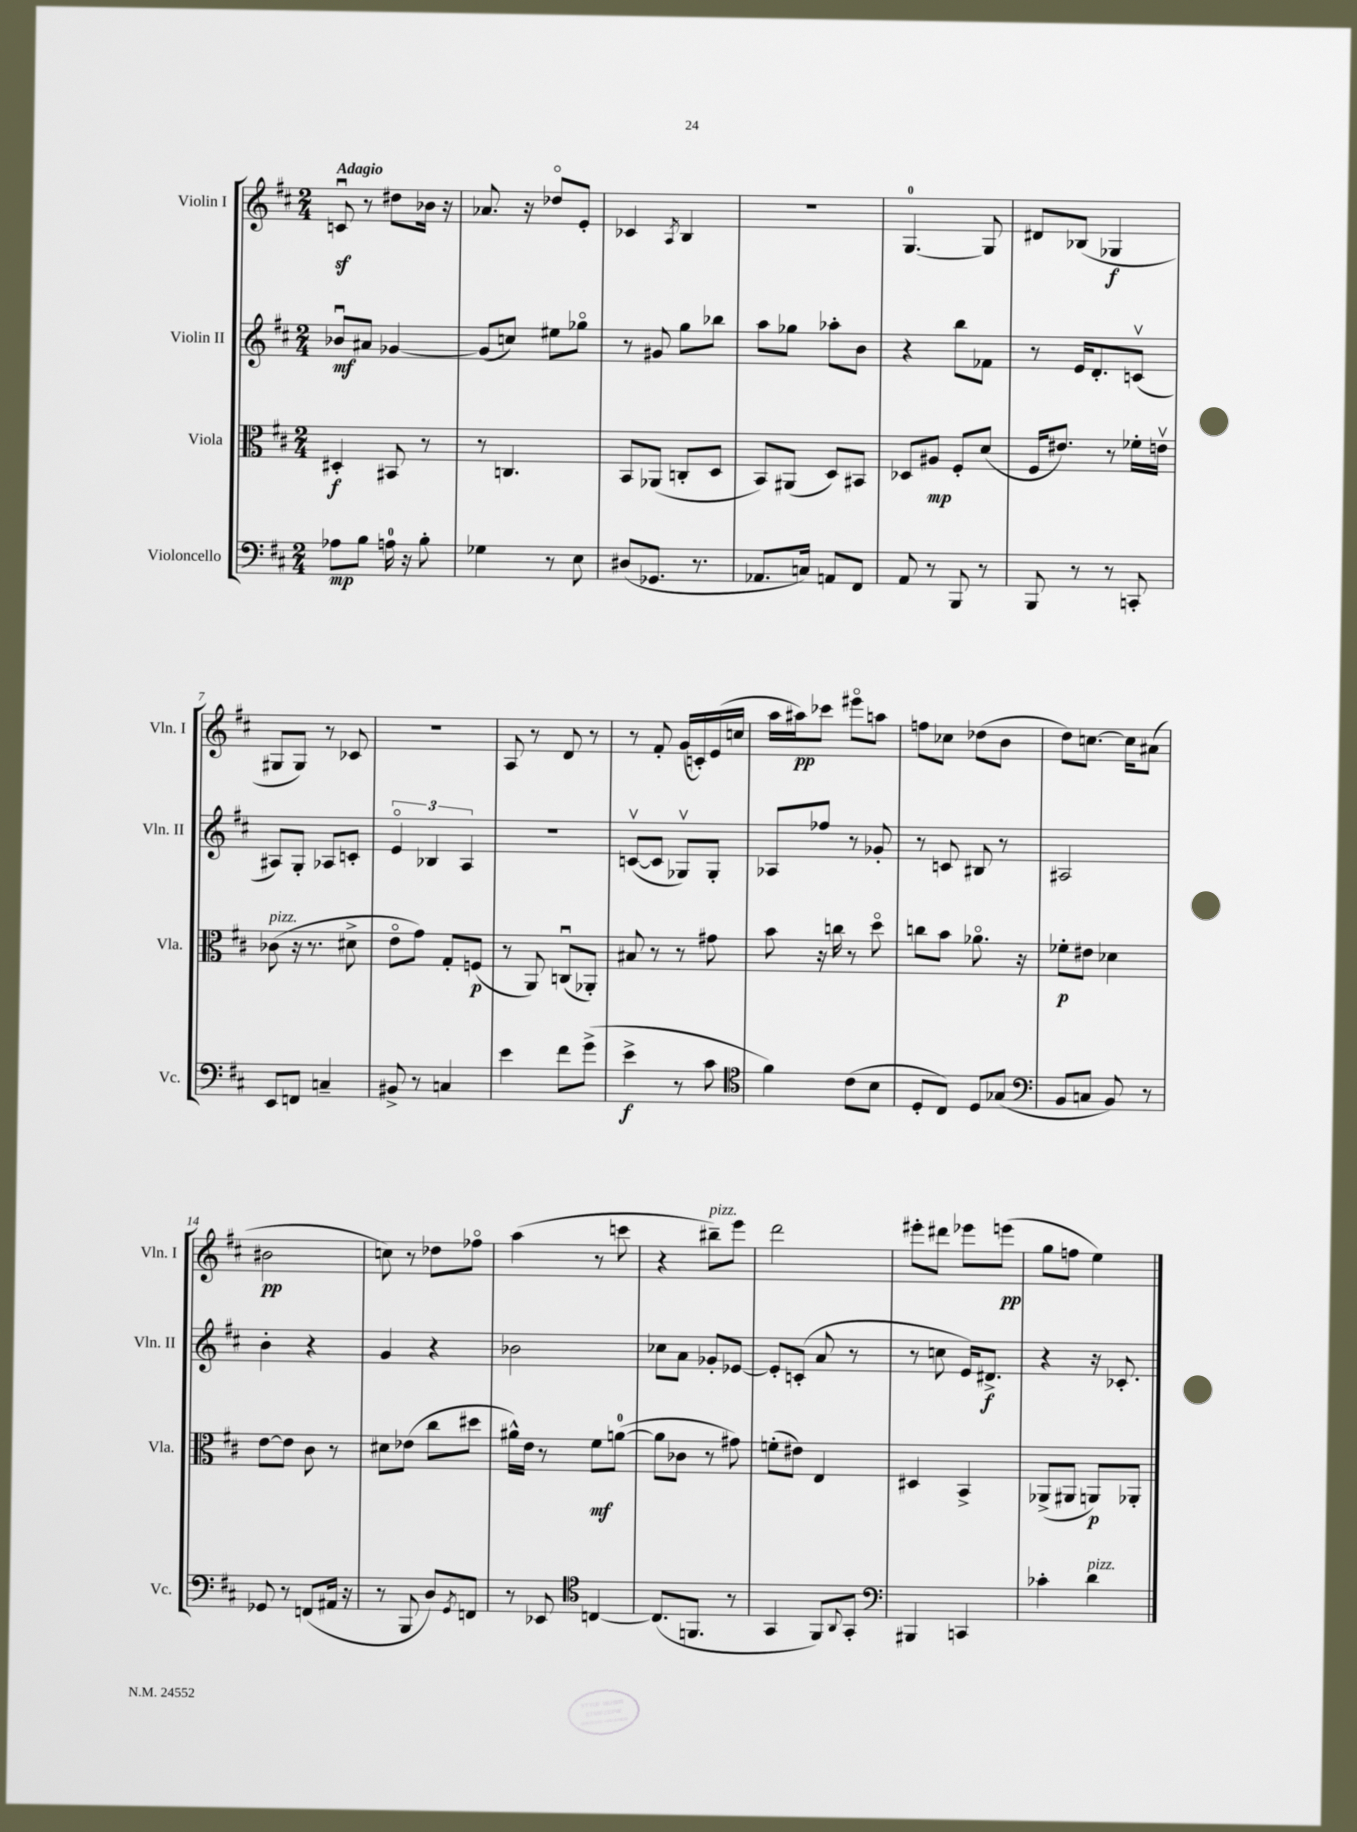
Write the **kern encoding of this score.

**kern	**kern	**kern	**kern
*staff4	*staff3	*staff2	*staff1
*clefF4	*clefC3	*clefG2	*clefG2
*k[f#c#]	*k[f#c#]	*k[f#c#]	*k[f#c#]
*M2/4	*M2/4	*M2/4	*M2/4
8A-	4D#'	8b-u	8cu
8B	.	8a#	8r
16A	8BB#	[4g-	8dd#
16r	.	.	.
8B'	8r	.	16b-
.	.	.	16r
=	=	=	=
4G-	8r	(8g-]	8.a-
.	4.C	8cc)	.
.	.	.	16r
8r	.	8ee#	8dd-o
8E	.	8gg-o	8e'
=	=	=	=
(8D#	8BB	8r	4c-
8.GG-	(8AA-	8g#	.
.	.	.	8qA
.	8C'	8gg	4B
8.r	.	.	.
.	8D	8bb-	.
=	=	=	=
8.AA-	8BB)	8aa	2r
.	(8AA#	8gg-	.
16C)	.	.	.
8AA	8D)	8aa-'	.
8FF#	8BB#	8b	.
=	=	=	=
8AA	8D-	4r	[4.G
8r	8A#	.	.
8BBB	8F#'	8bb	.
8r	(8d	8f-	8G]
=	=	=	=
8BBB	16F#	8r	8d#
.	8.e#)	.	.
8r	.	16e	(8B-
.	.	8.d'	.
8r	8r	.	4G-
8CC'	16f-'	(8cv	.
.	16ev	.	.
=	=	=	=
8EE	(8c-	8A#)	8G#
8FF	16r	8G'	8G#)
.	8.r	.	.
4C~	.	8A-	8r
.	8d#^	8c'	8c-
=	=	=	=
8BB#^	8eo	6eo	2r
8r	8g)	.	.
.	.	6B-	.
4C	8G'	.	.
.	.	6A	.
.	(8F	.	.
=	=	=	=
4e	8r	2r	8A
.	8AA)	.	8r
8f#	(8Cu	.	8d
(8g^	8AA-')	.	8r
=	=	=	=
4e^	8B#	([8cv	8r
.	8r	8c]	8f#'
8r	8r	8G-v)	(16g
.	.	.	16c')
8c#	8g#	8G-'	(16e
.	.	.	16cc
=	=	=	=
*clefC4	*	*	*
4f#)	8b	8A-	16aa
.	.	.	16aa#)
.	16r	8ff-	8ccc-
.	16cc	.	.
(8c#	8r	8r	8eee#o
8B	8ddo	8g-'	8aa
=	=	=	=
8D'	8cc	8r	8ff
8C#)	8b	8c	8cc-
8D	8.a-o	8B#	(8dd-
(8G-	.	8r	8b
.	16r	.	.
=	=	=	=
*clefF4	*	*	*
8BB	8f-'	2A#	8dd)
8C	8e#	.	[8.cc
8BB)	4d-	.	.
.	.	.	16cc]
8r	.	.	(8a#
=	=	=	=
8GG-	[8e	4b'	2b#
8r	8e]	.	.
(8FF	8c#	4r	.
16AA#	8r	.	.
16r	.	.	.
=	=	=	=
8r	8d#	4g	8cc)
8BBB	(8e-	.	8r
8D)	8cc#	4r	8dd-
8qGG	.	.	.
8FF	8dd#	.	8ff-o
=	=	=	=
8r	16a#^^)	2b-	(4aa
.	16e	.	.
8EE-	8r	.	.
*clefC4	*	*	*
[4C	8f#	.	8r
.	([8a	.	8ccc
=	=	=	=
(8.C]	8a]	8cc-	4r
.	8c-	8a	.
8.FF	.	.	.
.	8r	8g-'	8bb#~)
8r	8g#)	[8e-	8eee
=	=	=	=
4GG	(8f'	8e-']	2ddd
.	8e#)	(8c'	.
8FF#)	4E	8a	.
8qqAA	.	.	.
8GG'	.	8r	.
=	=	=	=
*clefF4	*	*	*
4BBB#	4D#	8r	8eee#'
.	.	8cc	8ddd#
4CC	4BB^	16e)	8eee-
.	.	8.d#^	.
.	.	.	(8eee
=	=	=	=
4c-'	(8AA-^	4r	8gg
.	8AA#	.	8ff
4d	8AA)	16r	4ee)
.	.	8.c-'	.
.	8AA-'	.	.
==	==	==	==
*-	*-	*-	*-
